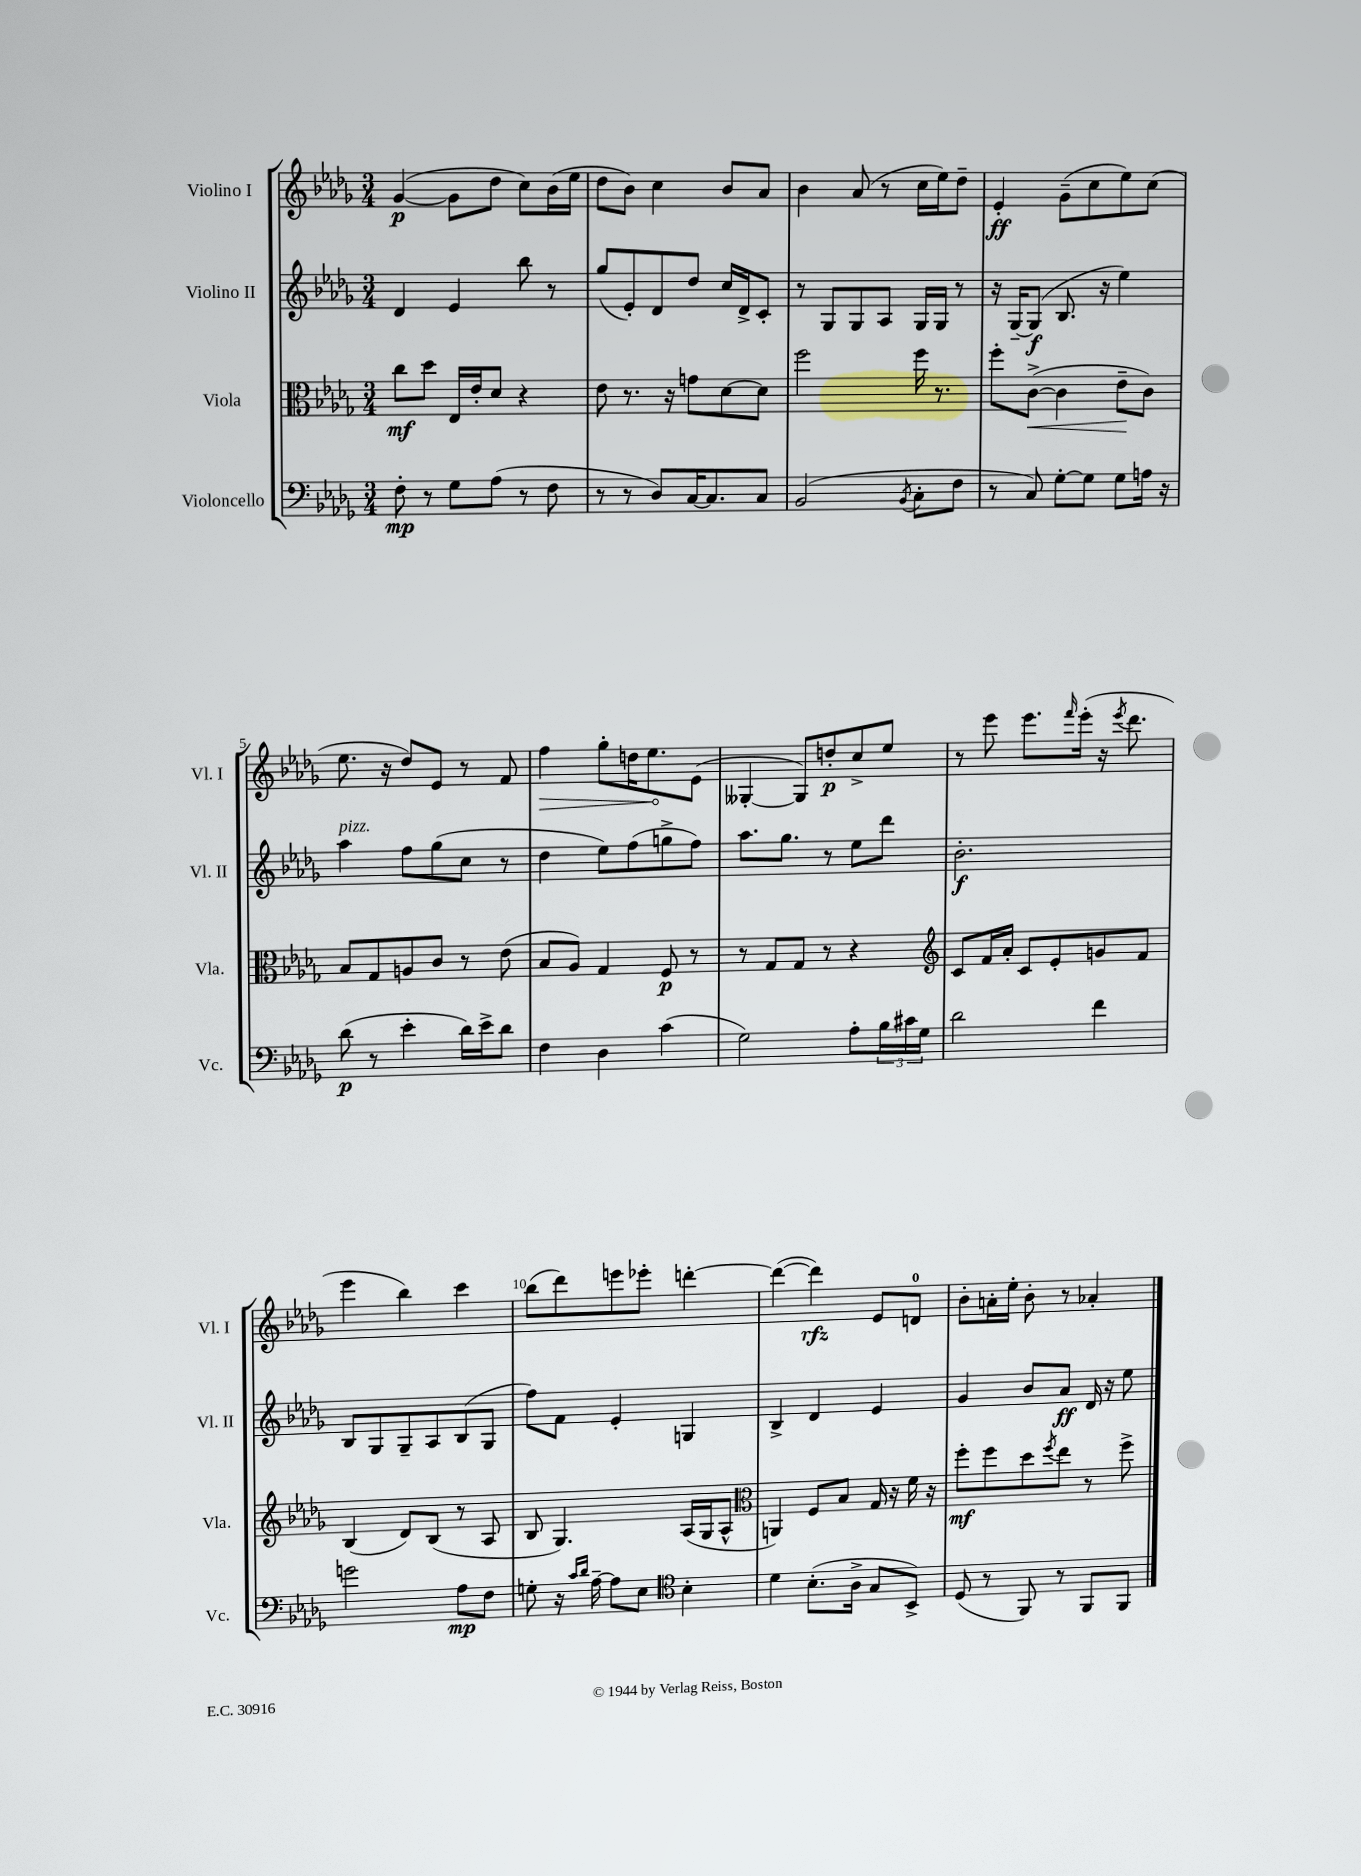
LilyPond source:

<<
\new StaffGroup <<
\new Staff = "s0" \with { instrumentName = "Violino I" shortInstrumentName = "Vl. I" } {
    \clef treble \key des \major \numericTimeSignature \time 3/4
    ges'4~\p( ges'8 des''8 c''8) bes'16( ees''16 |
    des''8 bes'8) c''4 bes'8 aes'8 |
    bes'4 aes'8( r8 c''16 ees''16) des''8-- |
    ees'4-.\ff ges'8--( c''8 ees''8) c''8( |
    ees''8. r16 des''8) ees'8 r8 f'8 |
    \once \override Hairpin.circled-tip = ##t f''4\> ges''8-. d''16 ees''8.\! ees'8( |
    geses4~-. geses8) d''8-.\p c''8-> ees''8 |
    r8 ees'''8 ees'''8. \grace { f'''16 } ees'''16-.( r16 \acciaccatura { ees'''8 } des'''8. |
    ees'''4 bes''4) c'''4 |
    bes''8( des'''8) e'''8 ees'''8-. d'''4~-. |
    d'''4~( d'''4\rfz) ees'8 d'8-0 |
    bes'8-. a'16-. ees''16-. bes'8-. r8 aes'4-. \bar "|." |
}
\new Staff = "s1" \with { instrumentName = "Violino II" shortInstrumentName = "Vl. II" } {
    \clef treble \key des \major \numericTimeSignature \time 3/4
    des'4 ees'4 bes''8 r8 |
    ges''8( ees'8-.) des'8 des''8 c''16 des'16-> c'8-. |
    r8 ges8 ges8 aes8 ges16 ges16 r8 |
    r16 ges16~-- ges8\f( bes8. r16 ees''4) |
    aes''4^\markup { \italic "pizz." } f''8 ges''8( c''8 r8 |
    des''4 ees''8) f''8( g''8-> f''8) |
    aes''8. ges''8. r8 ees''8 des'''8 |
    bes'2.-.\f |
    bes8 ges8 ges8-- aes8 bes8( ges8 |
    f''8) f'8 ees'4-. g4 |
    bes4-> des'4 ees'4 |
    ges'4 bes'8 aes'8\ff des'16 r16 ees''8 \bar "|." |
}
\new Staff = "s2" \with { instrumentName = "Viola" shortInstrumentName = "Vla." } {
    \clef alto \key des \major \numericTimeSignature \time 3/4
    c''8\mf des''8 ees16 ees'16-. des'8 r4 |
    ees'8 r8. r16 g'8 des'8~ des'8 |
    f''2 f''16 r8. |
    f''8-. c'8~->\<( c'4 ees'8--\! c'8) |
    bes8 ges8 a8 c'8 r8 ees'8( |
    bes8 aes8) ges4 f8\p r8 |
    r8 ges8 ges8 r8 r4 |
    \clef treble c'8 f'16 aes'16-. c'8 ees'8-. g'8 f'8 |
    bes4( des'8) bes8( r8 aes8 |
    bes8 ges4.) aes16( ges16 aes8-^ |
    \clef alto a,4) f8 bes8 ges16 r16 f'16 r16 |
    f''8-.\mf f''8 des''8 \acciaccatura { f''8 } ees''8 r8 f''8-> \bar "|." |
}
\new Staff = "s3" \with { instrumentName = "Violoncello" shortInstrumentName = "Vc." } {
    \clef bass \key des \major \numericTimeSignature \time 3/4
    f8-.\mp r8 ges8 aes8( r8 f8 |
    r8 r8 des8) c16~ c8. c8 |
    bes,2( \acciaccatura { bes,8 } c8-. f8 |
    r8 c8) ges8~-. ges8 ges8 a16 r16 |
    des'8\p( r8 ees'4-. des'16) ees'16-> des'8 |
    f4 des4 c'4( |
    ges2) aes8-. \tuplet 3/2 { bes16 cis'16 ges16 } |
    des'2 f'4 |
    g'2 aes8\mp f8 |
    g8-. r16 \grace { c'16 des'16 } aes16~-- aes8 ees8 \clef tenor bes4-. |
    des'4 bes8.-.( aes16-> ges8 bes,8->) |
    des8( r8 f,8) r8 f,8 f,8 \bar "|." |
}
>>
>>
\layout { \context { \Score \override BarNumber.break-visibility = ##(#f #t #t) barNumberVisibility = #(every-nth-bar-number-visible 5) } }
